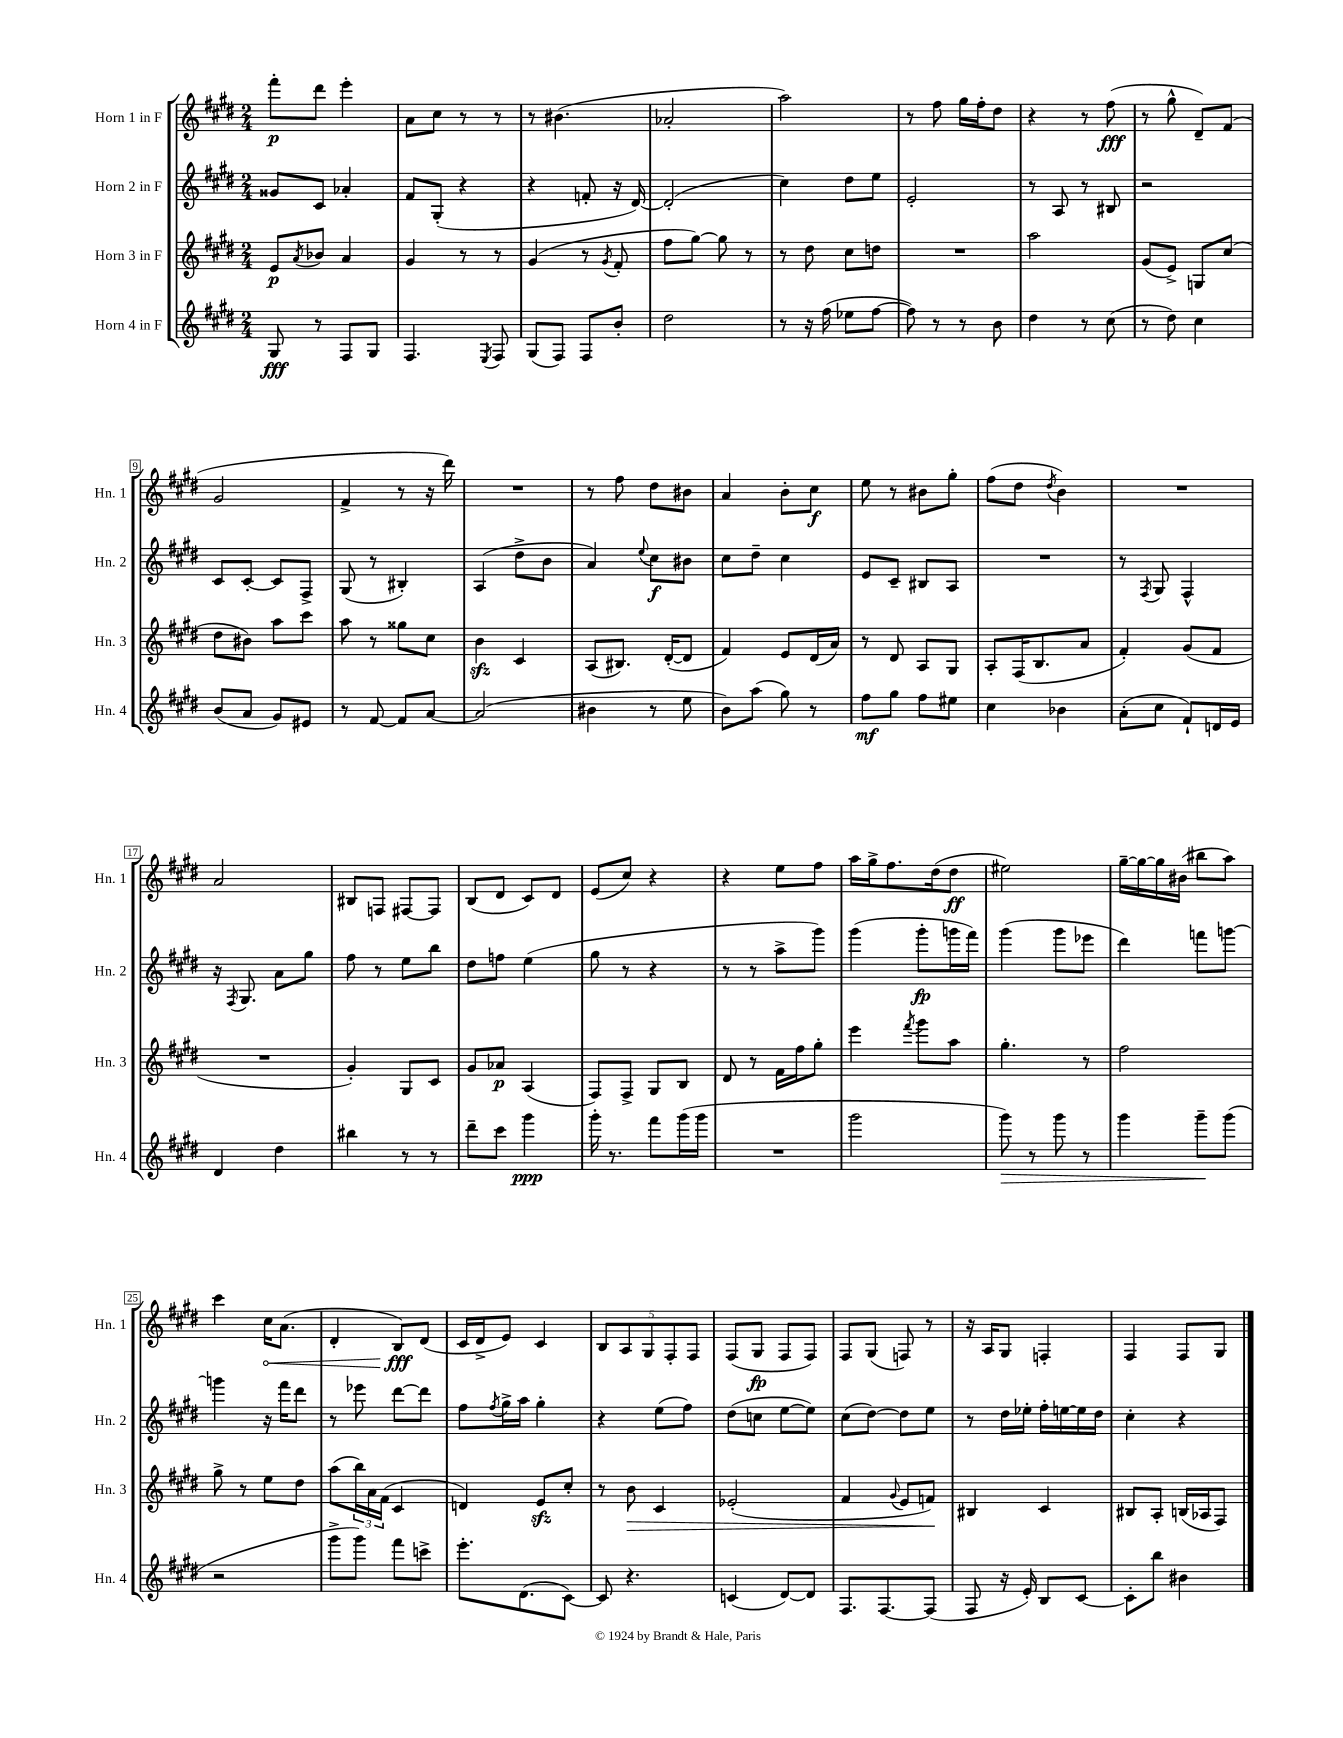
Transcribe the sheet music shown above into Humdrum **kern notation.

**kern	**dynam	**kern	**dynam	**kern	**dynam	**kern	**dynam
*part4	*part4	*part3	*part3	*part2	*part2	*part1	*part1
*staff4	*staff4	*staff3	*staff3	*staff2	*staff2	*staff1	*staff1
*I"Horn 4 in F	*	*I"Horn 3 in F	*	*I"Horn 2 in F	*	*I"Horn 1 in F	*
*I'Hn. 4	*	*I'Hn. 3	*	*I'Hn. 2	*	*I'Hn. 1	*
*clefG2	*	*clefG2	*	*clefG2	*	*clefG2	*
*k[f#c#g#d#]	*	*k[f#c#g#d#]	*	*k[f#c#g#d#]	*	*k[f#c#g#d#]	*
*M2/4	*	*M2/4	*	*M2/4	*	*M2/4	*
=1	=1	=1	=1	=1	=1	=1	=1
8G#/	fff	8e/L	p	8g##X/L	.	8fff#'\L	p
.	.	8qa/	.	.	.	.	.
8r	.	8b-X/J	.	8c#/J	.	8ddd#\J	.
8F#/L	.	4a/	.	4a-X'/	.	4eee'\	.
8G#/J	.	.	.	.	.	.	.
=2	=2	=2	=2	=2	=2	=2	=2
4.F#/	.	4g#/	.	8f#/L	.	8a\L	.
.	.	.	.	(8G#'/J	.	8cc#\J	.
.	.	8r	.	4r	.	8r	.
8qE/	.	.	.	.	.	.	.
8F#/	.	8r	.	.	.	8r	.
=3	=3	=3	=3	=3	=3	=3	=3
(8G#/L	.	(4g#/	.	4r	.	8r	.
8F#/J)	.	.	.	.	.	(4.b#X\	.
8F#/L	.	8r	.	8fn'/	.	.	.
.	.	8qg#/	.	.	.	.	.
8b'/J	.	8f#'/	.	16r	.	.	.
.	.	.	.	[16d#/)	.	.	.
=4	=4	=4	=4	=4	=4	=4	=4
2dd#\	.	8ff#\L	.	(2d#'/]	.	2a-X'/	.
.	.	[8gg#\J)	.	.	.	.	.
.	.	8gg#\]	.	.	.	.	.
.	.	8r	.	.	.	.	.
=5	=5	=5	=5	=5	=5	=5	=5
8r	.	8r	.	4cc#\)	.	2aa\)	.
16r	.	8dd#\	.	.	.	.	.
(16ff#\	.	.	.	.	.	.	.
8ee-X\L	.	8cc#\L	.	8dd#\L	.	.	.
[8ff#\J	.	8ddn\J	.	8ee\J	.	.	.
=6	=6	=6	=6	=6	=6	=6	=6
8ff#\])	.	2r	.	2e'/	.	8r	.
8r	.	.	.	.	.	8ff#\	.
8r	.	.	.	.	.	16gg#\LL	.
.	.	.	.	.	.	16ff#'\J	.
8b\	.	.	.	.	.	8dd#\J	.
=7	=7	=7	=7	=7	=7	=7	=7
4dd#\	.	2aa\	.	8r	.	4r	.
.	.	.	.	8A/	.	.	.
8r	.	.	.	8r	.	8r	.
(8cc#\	.	.	.	8B#X/	.	(8ff#\	fff
=8	=8	=8	=8	=8	=8	=8	=8
8r	.	(8g#/L	.	2r	.	8r	.
8dd#\)	.	8e^/J)	.	.	.	8gg#^^\	.
4cc#\	.	8Gn/L	.	.	.	8d#~/L)	.
.	.	(8cc#/J	.	.	.	(8f#/J	.
!!LO:LB:g=z
=9	=9	=9	=9	=9	=9	=9	=9
(8b/L	.	8dd#\L	.	8c#/L	.	2g#/	.
8a/J	.	8b#X\J)	.	[8c#'/J	.	.	.
8g#/L)	.	8aa\L	.	8c#/L]	.	.	.
8e#X/J	.	8ccc#\J	.	8F#^/J	.	.	.
=10	=10	=10	=10	=10	=10	=10	=10
8r	.	8aa\	.	(8G#/	.	4f#^/	.
[8f#/	.	8r	.	8r	.	.	.
8f#/L]	.	8gg##X\L	.	4B#X'/)	.	8r	.
[8a/J	.	8cc#\J	.	.	.	16r	.
.	.	.	.	.	.	16ddd#\)	.
=11	=11	=11	=11	=11	=11	=11	=11
(2a/]	.	4bzz\	.	(4A/	.	2r	.
.	.	4c#/	.	8dd#^\L	.	.	.
.	.	.	.	8b\J	.	.	.
=12	=12	=12	=12	=12	=12	=12	=12
4b#X\	.	(8A/L	.	4a/)	.	8r	.
.	.	8.B#X/J)	.	.	.	8ff#\	.
.	.	.	.	8qqee/	.	.	.
8r	.	.	.	8cc#\L	f	8dd#\L	.
.	.	([16d#'/KL	.	.	.	.	.
8ee\	.	8d#/J]	.	8b#X\J	.	8b#X\J	.
=13	=13	=13	=13	=13	=13	=13	=13
8b\L)	.	4f#/)	.	8cc#\L	.	4a/	.
(8aa\J	.	.	.	8dd#~\J	.	.	.
8gg#\)	.	8e/L	.	4cc#\	.	8b'\L	.
8r	.	(16d#/L	.	.	.	8cc#\J	f
.	.	16a/JJ)	.	.	.	.	.
=14	=14	=14	=14	=14	=14	=14	=14
8ff#\L	mf	8r	.	8e/L	.	8ee\	.
8gg#\J	.	8d#/	.	8c#~/J	.	8r	.
8ff#\L	.	8A/L	.	8B#X/L	.	8b#X\L	.
8ee#X\J	.	8G#/J	.	8A/J	.	8gg#'\J	.
=15	=15	=15	=15	=15	=15	=15	=15
4cc#\	.	8A'/L	.	2r	.	(8ff#\L	.
.	.	(16F#/K	.	.	.	8dd#\J	.
.	.	8.B/	.	.	.	.	.
.	.	.	.	.	.	8qdd#/	.
4b-X\	.	.	.	.	.	4b\)	.
.	.	8a/J	.	.	.	.	.
=16	=16	=16	=16	=16	=16	=16	=16
(8a'\L	.	4f#'/)	.	8r	.	2r	.
.	.	.	.	8qF#/	.	.	.
8cc#\J	.	.	.	8G#/	.	.	.
8f#`/L)	.	(8g#/L	.	4F#^^/	.	.	.
16dn/L	.	8f#/J	.	.	.	.	.
16e/JJ	.	.	.	.	.	.	.
!!LO:LB:g=z
=17	=17	=17	=17	=17	=17	=17	=17
4d#/	.	2r	.	16r	.	2a/	.
.	.	.	.	8qF#/	.	.	.
.	.	.	.	8.G#/	.	.	.
4dd#\	.	.	.	8a\L	.	.	.
.	.	.	.	8gg#\J	.	.	.
=18	=18	=18	=18	=18	=18	=18	=18
4bb#X\	.	4g#'/)	.	8ff#\	.	8B#X/L	.
.	.	.	.	8r	.	8Fn/J	.
8r	.	8G#/L	.	8ee\L	.	[8F#X/L	.
8r	.	8c#/J	.	8bb\J	.	8F#/J]	.
=19	=19	=19	=19	=19	=19	=19	=19
8ddd#~\L	.	8g#/L	.	8dd#\L	.	(8B/L	.
8ccc#\J	.	8a-X/J	p	8ffn\J	.	8d#/J	.
4ggg#\	ppp	(4A/	.	(4ee\	.	8c#/L)	.
.	.	.	.	.	.	8d#/J	.
=20	=20	=20	=20	=20	=20	=20	=20
16ggg#'\	.	8F#/L)	.	8gg#\	.	(8e/L	.
8.r	.	.	.	.	.	.	.
.	.	8F#^/J	.	8r	.	8cc#/J)	.
8fff#\L	.	8G#/L	.	4r	.	4r	.
(16ggg#\L	.	8B/J	.	.	.	.	.
16ggg#\JJ	.	.	.	.	.	.	.
=21	=21	=21	=21	=21	=21	=21	=21
2r	.	8d#/	.	8r	.	4r	.
.	.	8r	.	8r	.	.	.
.	.	16f#\LL	.	8aa^\L	.	8ee\L	.
.	.	16ff#\J	.	.	.	.	.
.	.	8gg#'\J	.	8ggg#\J)	.	8ff#\J	.
=22	=22	=22	=22	=22	=22	=22	=22
2ggg#\	.	4eee\	.	(4ggg#\	.	16aa\LL	.
.	.	.	.	.	.	16gg#^\J	.
.	.	.	.	.	.	8.ff#\	.
.	.	8qfff#/	.	.	.	.	.
.	.	8ggg#\L	.	8ggg#'\L	fp	.	.
.	.	.	.	.	.	(16dd#\k	.
.	.	8aa\J	.	16gggn\L	.	8dd#\J	ff
.	.	.	.	16fff#\JJ)	.	.	.
=23	=23	=23	=23	=23	=23	=23	=23
!	!LO:HP:b	!	!	!	!	!	!
8ggg#\)	>	4.gg#'\	.	(4ggg#\	.	2ee#X\)	.
8r	.	.	.	.	.	.	.
8ggg#\	.	.	.	8ggg#\L	.	.	.
8r	.	8r	.	8eee-X\J	.	.	.
=24	=24	=24	=24	=24	=24	=24	=24
4ggg#\	.	2ff#\	.	4ddd#\)	.	[16gg#~\LL	.
.	.	.	.	.	.	16gg#\_	.
.	.	.	.	.	.	16gg#\]	.
.	.	.	.	.	.	(16b#X\JJ	.
8ggg#~\L	.	.	.	8fffn\L	.	8bb#X\L	.
(8ggg#\J	]	.	.	[8gggn\J	.	8aa\J)	.
!!LO:LB:g=z
=25	=25	=25	=25	=25	=25	=25	=25
2r	.	8gg#^\	.	4gggn\]	.	4ccc#\	.
.	.	8r	.	.	.	.	.
!	!	!	!	!	!	!	!LO:HP:b
.	.	8ee\L	.	16r	.	16cc#\KL	<
.	.	.	.	16fff#\KL	.	(8.a\J	.
.	.	8dd#\J	.	8ddd#\J	.	.	.
=26	=26	=26	=26	=26	=26	=26	=26
8ggg#^\L	.	(8aa\L	.	8r	.	4d#'/	.
8ggg#\J)	.	24bb\L)	.	8eee-X\	.	.	.
.	.	24a\	.	.	.	.	.
.	.	(24f#\JJ	.	.	.	.	.
8fff#\L	.	4c#/	.	[8ddd#\L	.	8B/L)	fff
8cccn^\J	.	.	.	8ddd#\J]	.	(8d#/J	[
=27	=27	=27	=27	=27	=27	=27	=27
8.eee'\L	.	4dn/)	.	8ff#\L	.	16c#/LL	.
.	.	.	.	.	.	16d#^/J	.
.	.	.	.	8qff#/	.	.	.
.	.	.	.	16gg#^\L	.	8e/J)	.
(8.d#\	.	.	.	16aa\JJ	.	.	.
.	.	8ezz/L	.	4gg#'\	.	4c#/	.
[8c#\J)	.	8cc#'/J	.	.	.	.	.
=28	=28	=28	=28	=28	=28	=28	=28
8c#/]	.	8r	.	4r	.	10B/L	.
.	.	.	.	.	.	10A/	.
!	!	!	!LO:HP:b	!	!	!	!
4.r	.	8b\	>	.	.	.	.
.	.	.	.	.	.	10G#/	.
.	.	4c#/	.	(8ee\L	.	.	.
.	.	.	.	.	.	10F#'/	.
.	.	.	.	8ff#\J)	.	.	.
.	.	.	.	.	.	10F#/J	.
=29	=29	=29	=29	=29	=29	=29	=29
(4cn/	.	(2e-X'/	.	(8dd#\L	.	(8F#/L	.
.	.	.	.	8ccn\J	.	8G#/J	fp
[8d#/L)	.	.	.	[8ee\L	.	8F#/L	.
8d#/J]	.	.	.	8ee\J])	.	8F#/J)	.
=30	=30	=30	=30	=30	=30	=30	=30
8.F#/L	.	4f#/	.	(8cc#\L	.	8F#/L	.
.	.	.	.	[8dd#\J)	.	(8G#/J	.
[8.F#/	.	.	.	.	.	.	.
.	.	8qqg#/	.	.	.	.	.
.	.	8e/L	.	8dd#\L]	.	8Fn/)	.
(8F#/J]	.	8fn/J)	.	8ee\J	.	8r	.
.	.	.	]	.	.	.	.
=31	=31	=31	=31	=31	=31	=31	=31
8F#/	.	4B#X/	.	8r	.	16r	.
.	.	.	.	.	.	16A/KL	.
16r	.	.	.	16dd#\LL	.	8G#/J	.
16e'/)	.	.	.	16ee-X'\JJ	.	.	.
8B/L	.	4c#/	.	16ff#'\LL	.	4Fn'/	.
.	.	.	.	[16een\	.	.	.
[8c#/J	.	.	.	16ee\]	.	.	.
.	.	.	.	16dd#\JJ	.	.	.
=32	=32	=32	=32	=32	=32	=32	=32
8c#'\L]	.	8B#X/L	.	4cc#'\	.	4F#/	.
8bb\J	.	8A'/J	.	.	.	.	.
4b#X\	.	(16Bn/LL	.	4r	.	8F#/L	.
.	.	16A-X/J	.	.	.	.	.
.	.	8F#/J)	.	.	.	8G#/J	.
==	==	==	==	==	==	==	==
*-	*-	*-	*-	*-	*-	*-	*-
